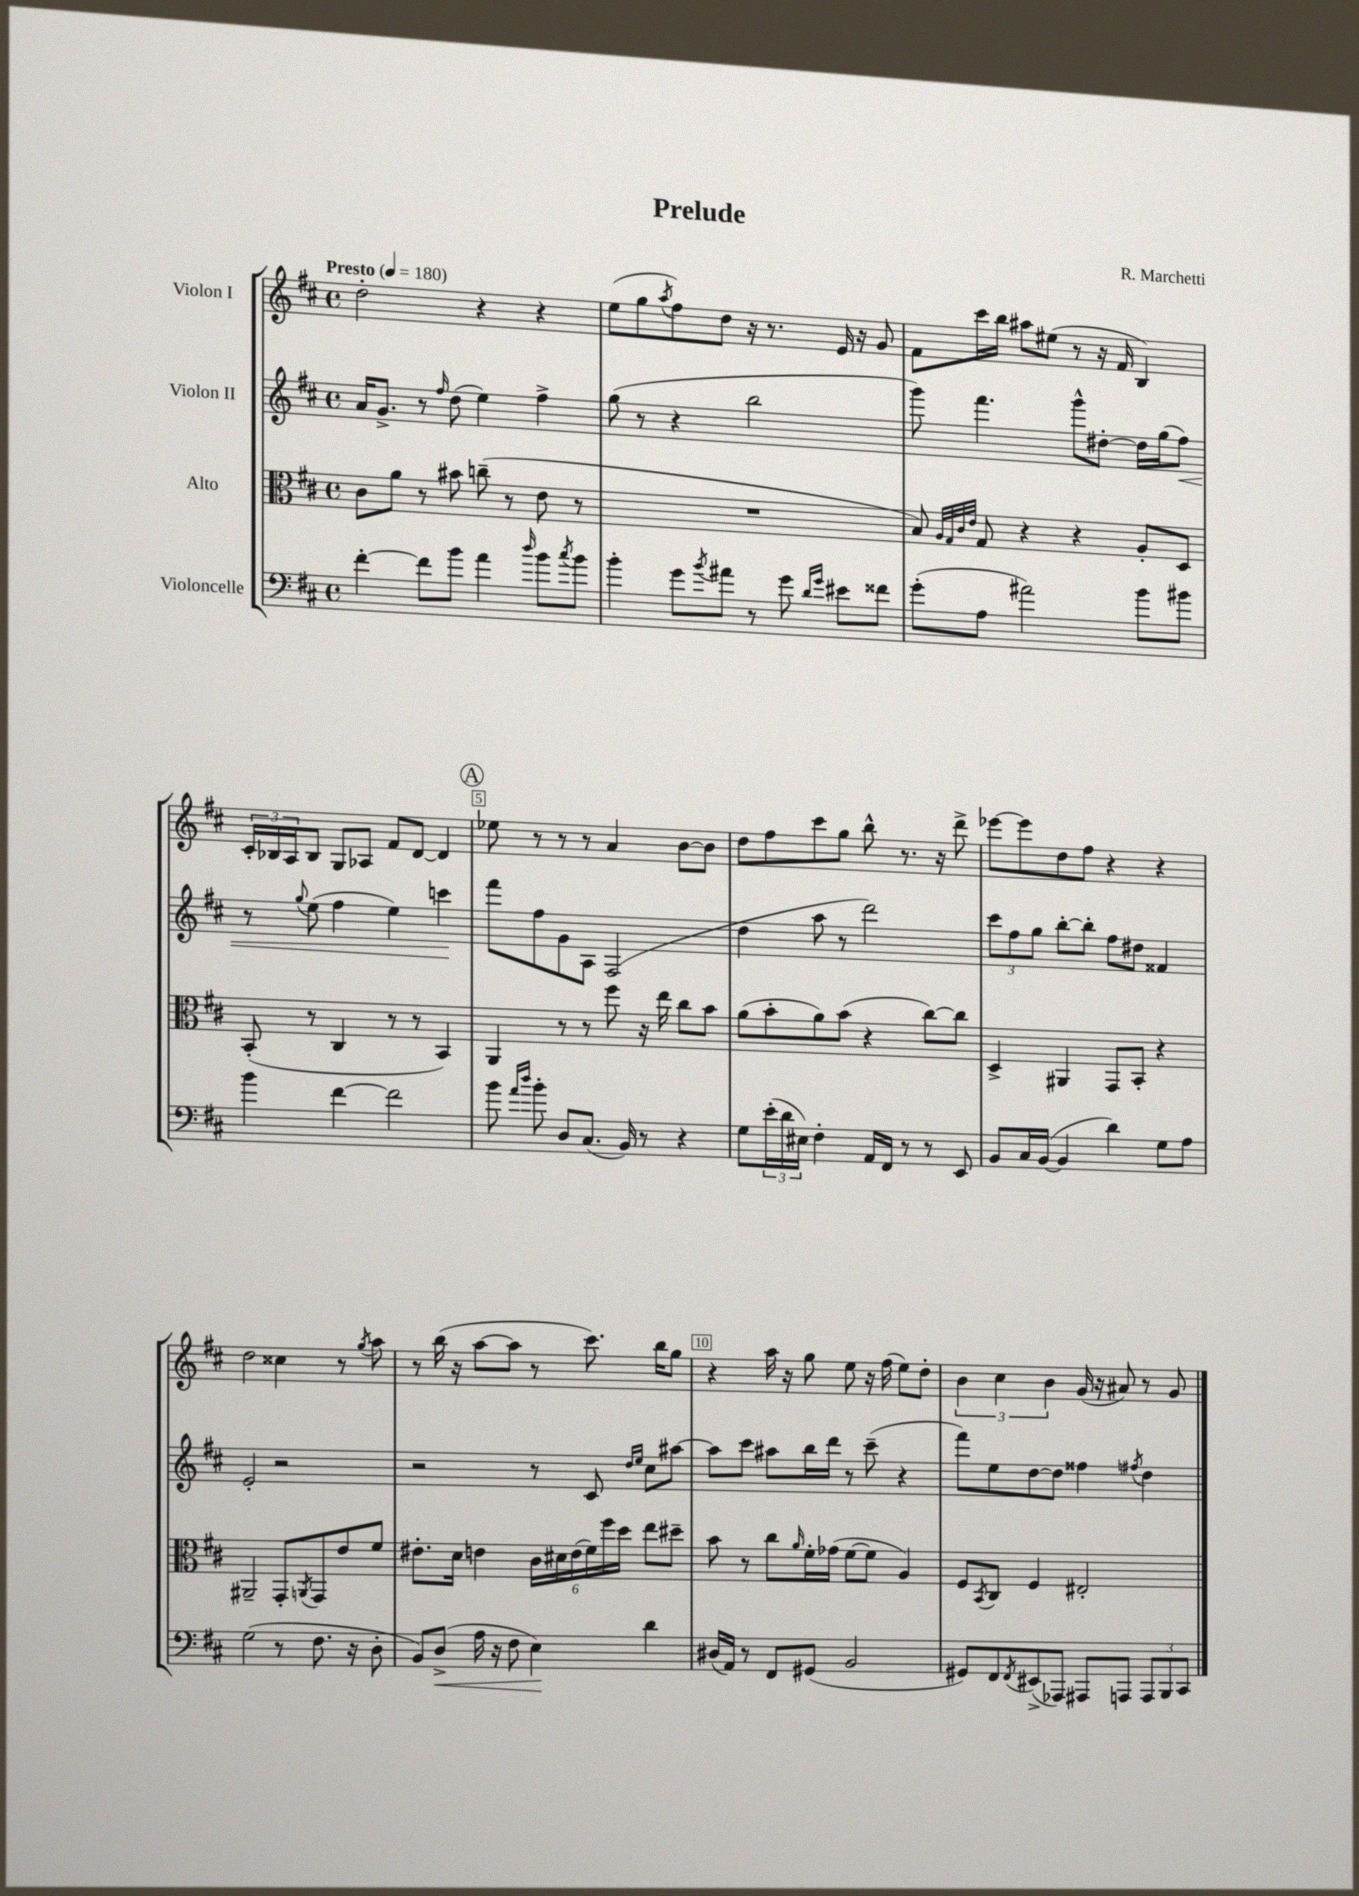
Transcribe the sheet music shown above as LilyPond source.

\header { title = "Prelude" composer = "R. Marchetti" }
<<
\new StaffGroup <<
\new Staff = "s0" \with { instrumentName = "Violon I" } {
    \clef treble \key d \major \defaultTimeSignature \time 4/4 \tempo "Presto" 4 = 180
    d''2-. r4 r4 |
    e''8( g''8 \acciaccatura { a''8 } fis''8) d''8 r16 r8. e'16 r16 g'8 |
    fis'8 cis'''16 b''16 ais''8 eis''8( r8 r16 fis'16 b4) |
    \tuplet 3/2 { cis'16-. bes16 a16 } bes8 g8 aes8 fis'8 d'8~ d'4 |
    \mark \markup { \circle "A" } ees''8 r8 r8 r8 a'4 b'8~ b'8 |
    d''8 fis''8 cis'''8 g''8 b''8-^ r8. r16 d'''8-> |
    ees'''8~ ees'''8 d''8 fis''8 r4 r4 |
    d''2 cisis''4 r8 \acciaccatura { g''8 } a''8 |
    r8 b''16( r16 a''8~ a''8 r8 cis'''8.) b''16 g''8 |
    r4 a''16 r16 g''8 e''8 r16 fis''16( e''8) d''8-. |
    \tuplet 3/2 { b'4 cis''4 b'4 } g'16( r16 ais'8) r8 g'8 \bar "|." |
}
\new Staff = "s1" \with { instrumentName = "Violon II" } {
    \clef treble \key d \major \defaultTimeSignature \time 4/4
    a'16 g'8.-> r8 \grace { fis''16 } d''8( e''4) fis''4-> |
    g''8( r8 r4 b''2 |
    g'''8) fis'''4. g'''8-^ dis''8~-. dis''16 g''16( fis''8\<) |
    r8 \appoggiatura { g''8 } e''8( fis''4 e''4) c'''4\! |
    \mark \markup { \circle "A" } fis'''8 fis''8 g'8 a8 fis2( |
    d''4 a''8 r8 d'''2) |
    \tuplet 3/2 { cis'''8 fis''8 g''8 } b''8~-. b''8-. fis''8 dis''8 fisis'4 |
    e'2-. r2 |
    r2 r8 cis'8 \grace { d''16 e''16 } cis''8 ais''8~ |
    ais''8 cis'''8 ais''8 b''16 d'''16 r8 cis'''8--( r4 |
    fis'''8) e''8 d''8~ d''8 fisis''4 \acciaccatura { fis''8 } d''4 \bar "|." |
}
\new Staff = "s2" \with { instrumentName = "Alto" } {
    \clef alto \key d \major \defaultTimeSignature \time 4/4
    cis'8 a'8 r8 bis'8 c''8--( r8 e'8 r8 |
    R1 |
    b8) \grace { a32 g32 cis'32 e'32 } g8 r4 r4 a8-. d8 |
    b,8-.( r8 cis4 r8 r8 b,4) |
    \mark \markup { \circle "A" } a,4 r8 r8 fis''8 r16 e''16 cis''8 b'8 |
    a'8( b'8-. a'8) b'8( r4 cis''8~) cis''8 |
    d4-> ais,4 g,8 b,8-. r4 |
    ais,2-- g,8-. \acciaccatura { a,8 } g,8 e'8 fis'8 |
    eis'8.-. d'16 e'4 \tuplet 6/4 { cis'16 dis'16 e'16( fis'16) fis''16 d''16 } e''8 dis''8-- |
    b'8 r8 cis''8 \grace { a'16 } fis'16-. ges'16( fis'8~ fis'8 a4) |
    fis8 \acciaccatura { b,8 } cis8 fis4 eis2-. \bar "|." |
}
\new Staff = "s3" \with { instrumentName = "Violoncelle" } {
    \clef bass \key d \major \defaultTimeSignature \time 4/4
    fis'4~-. fis'8 b'8 a'4 \grace { d''16 } b'8 \acciaccatura { cis''8 } b'8 |
    b'4-. g'8 \acciaccatura { b'8 } ais'8 r8 g'8 \grace { d'16 g'16 } eis'8 fisis'8 |
    g'8-.( a8 ais'2) b'8 bis'8 |
    b'4 fis'4~ fis'2 |
    \mark \markup { \circle "A" } b'8 \grace { a'16 d''16 } b'8-. d8 cis8.( b,16) r8 r4 |
    g8 \tuplet 3/2 { e'16-.( d'16 eis16) } fis4-. a,16 fis,16 r8 r8 e,8 |
    b,8 cis16 b,16~( b,4 d'4) g8 a8 |
    g2( r8 fis8. r16 d8-. |
    b,8) d8->\<( a16 r16 fis8 e4\!) d'4 |
    dis16( a,16) r8 fis,8 gis,8( b,2 |
    gis,8) fis,8 \acciaccatura { fis,8 } eis,8->( aes,,8) ais,,8 a,,8 \tuplet 3/2 { a,,8 b,,8 cis,8 } \bar "|." |
}
>>
>>
\layout { \context { \Score \override BarNumber.break-visibility = ##(#f #t #t) barNumberVisibility = #(every-nth-bar-number-visible 5) \override BarNumber.stencil = #(make-stencil-boxer 0.1 0.3 ly:text-interface::print) } }
